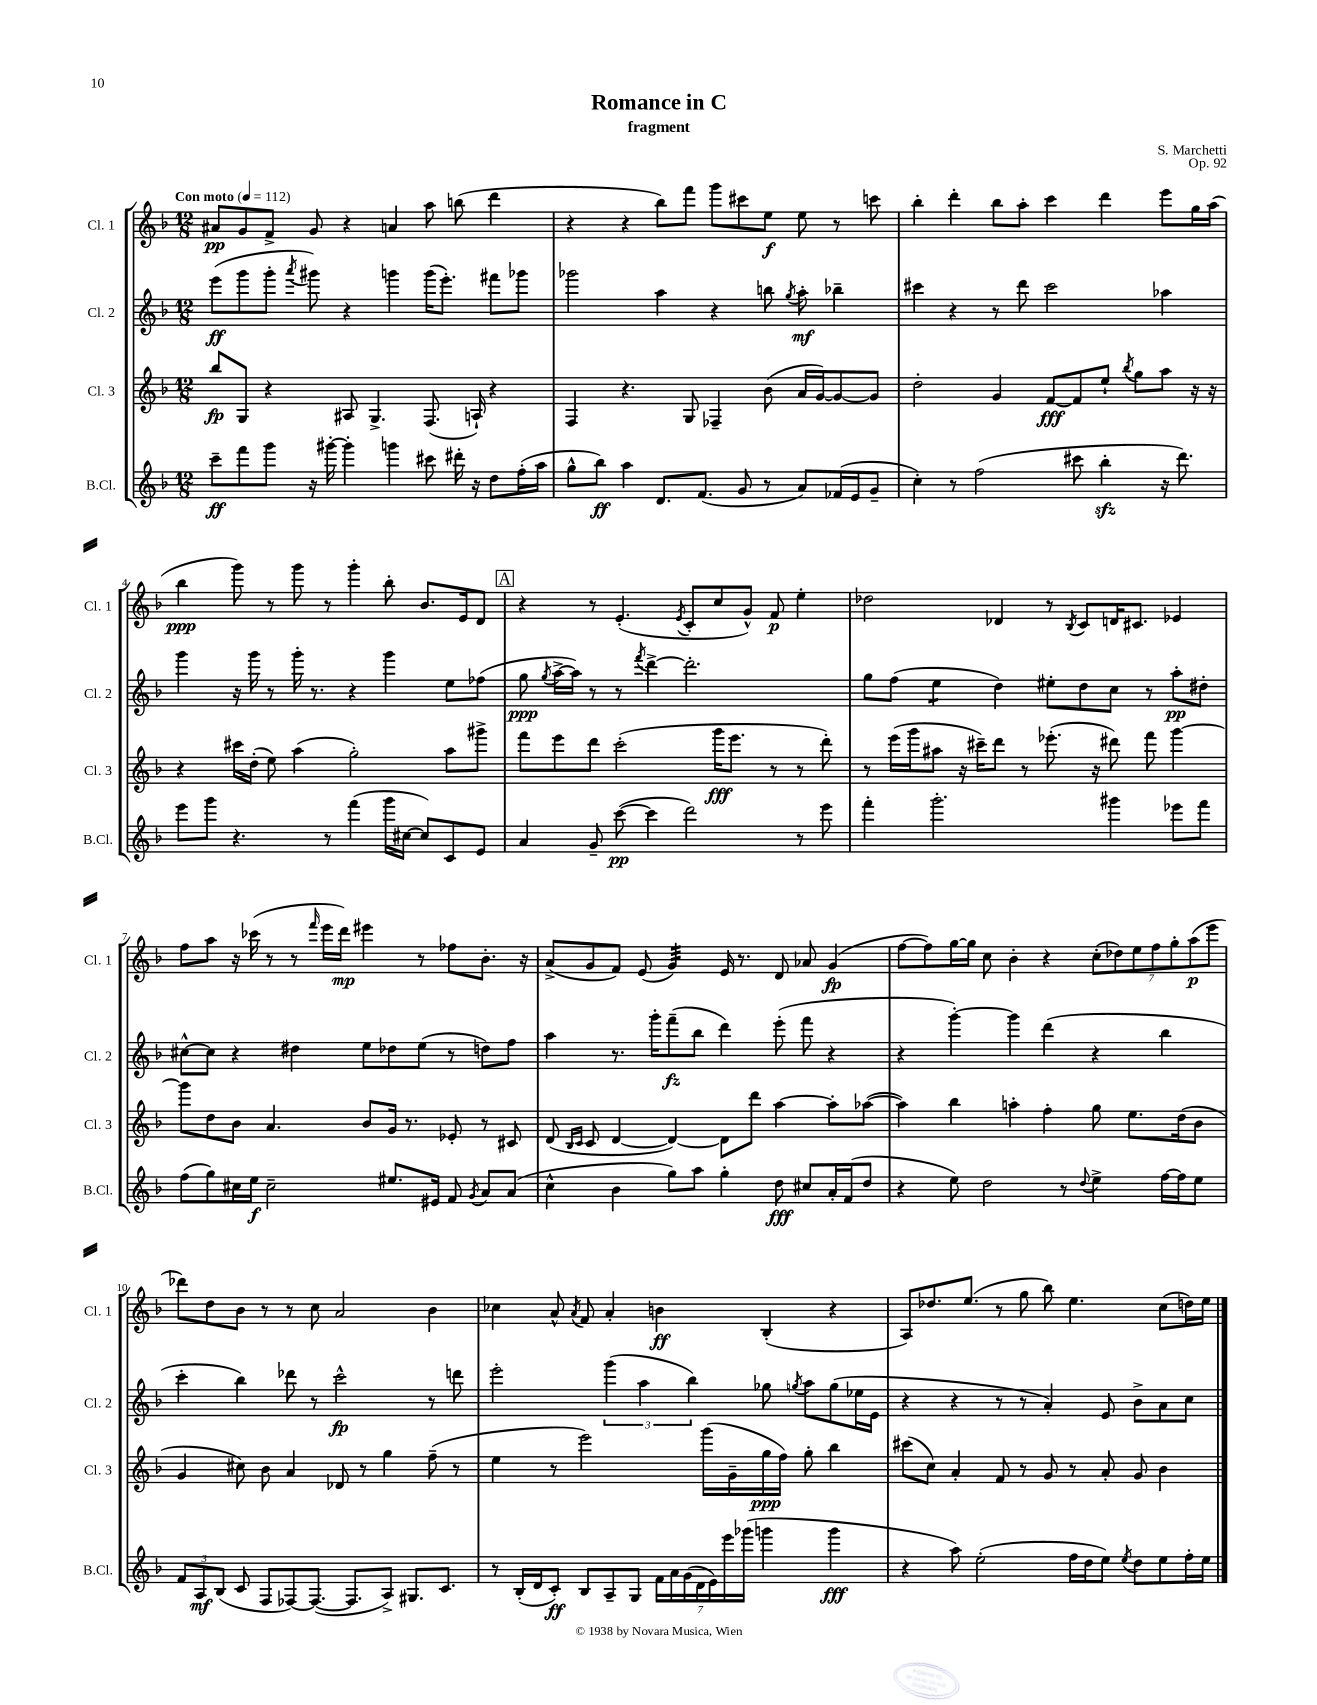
\header { title = "Romance in C" composer = "S. Marchetti" subtitle = "fragment" opus = "Op. 92" }
<<
\new StaffGroup <<
\new Staff = "s0" \with { instrumentName = "Cl. 1" shortInstrumentName = "Cl. 1" } {
    \clef treble \key f \major \numericTimeSignature \time 12/8 \tempo "Con moto" 4 = 112
    \autoBeamOff ais'8[\pp g'8 f'8]-> g'8 r4 a'4 a''8 b''8( d'''4 |
    r4 r4 bes''8[) f'''8] g'''8[ cis'''8 e''8]\f e''8 r8 c'''8 |
    bes''4-. d'''4-. bes''8[ a''8]-. c'''4 d'''4 e'''8[ g''16 a''16]( |
    bes''4\ppp g'''8) r8 g'''8 r8 g'''4-. bes''8-. bes'8.[ e'16 d'8] |
    \mark \markup { \box "A" } r4 r8 e'4.-.( \acciaccatura { e'8 } c'8[-. c''8 g'8]-^) f'8\p e''4-. |
    des''2 des'4 r8 \acciaccatura { bes8 } c'8[ d'16 cis'8.] ees'4 |
    f''8[ a''8] r16 ces'''16( r8 r8 \grace { f'''16 } e'''16[ d'''16]\mp) eis'''4 r8 fes''8[ bes'8.]-. r16 |
    a'8[->( g'8 f'8]) e'8( g'4:32) e'16 r8. d'8 aes'8 g'4\fp( |
    f''8[~ f''8) g''16~ g''16] c''8 bes'4-. r4 \tuplet 7/4 { c''8[-.( des''8) e''8 f''8 g''8-. a''8\p( e'''8] } |
    des'''8[) d''8 bes'8] r8 r8 c''8 a'2 bes'4 |
    ces''4 a'8-^ \acciaccatura { a'8 } f'8 a'4-. b'4\ff bes4-.( r4 |
    a8[) des''8. e''8.]( r8 g''8 bes''8) e''4. c''8[( d''16) e''16] \bar "|." |
}
\new Staff = "s1" \with { instrumentName = "Cl. 2" shortInstrumentName = "Cl. 2" } {
    \clef treble \key f \major \numericTimeSignature \time 12/8
    \autoBeamOff e'''8[\ff( g'''8 g'''8]-. \acciaccatura { a'''8 } gis'''8) r4 g'''4 g'''16[( e'''8.]-.) fis'''8[ ges'''8] |
    ges'''2 a''4 r4 b''8 \acciaccatura { g''8 } a''8-.\mf bes''4-- |
    cis'''4 r4 r8 d'''8 cis'''2 aes''4 |
    g'''4 r16 g'''16 r8 g'''16-. r8. r4 g'''4 e''8[ fes''8]( |
    \mark \markup { \box "A" } g''8\ppp \acciaccatura { g''8 } a''16[~-> a''16]) r8 r8 \acciaccatura { f'''8 } d'''4~-> d'''2.-. |
    g''8[ f''8]( e''4:8 d''4) eis''8[-. d''8 c''8] r8 a''8[-.\pp dis''8]-. |
    cis''8[~-^ cis''8] r4 dis''4 e''8[ des''8 e''8]( r8 d''8[) f''8] |
    a''4 r8. g'''16[-. f'''8--\fz( bes''8] d'''4) e'''8-.( f'''8 r4 |
    r4 g'''4~-.) g'''4 d'''4( r4 bes''4 |
    c'''4-. bes''4) des'''8 r8 c'''2-^\fp r8 d'''8 |
    e'''2-. \tuplet 3/2 { g'''4( a''4 bes''4) } ges''8 \acciaccatura { g''8 } a''8[ g''8( ees''16 e'16] |
    r4 r4 r8 r8 a'4-.) e'8 bes'8[-> a'8 c''8] \bar "|." |
}
\new Staff = "s2" \with { instrumentName = "Cl. 3" shortInstrumentName = "Cl. 3" } {
    \clef treble \key f \major \numericTimeSignature \time 12/8
    \autoBeamOff bes''8[\fp g8] r4 ais8 g4.-> f8.( a16-!) r4 |
    f4 r4. g8 fes4-- bes'8( a'16[ g'16~) g'8~ g'8] |
    d''2-. g'4 f'8[~\fff f'8 e''8]-! \acciaccatura { bes''8 } g''8[ a''8] r16 r16 |
    r4 cis'''16[ d''16]-.( e''8) a''4( g''2-.) a''8[ gis'''8]-> |
    \mark \markup { \box "A" } f'''8[ e'''8 d'''8] c'''2-.( g'''16[\fff e'''8.] r8 r8 d'''8-.) |
    r8 e'''16[( g'''16 ais''8] r16 cis'''16[--) d'''8] r8 ees'''8.-.( r16 dis'''8) f'''8 g'''4~ |
    g'''8[ d''8 bes'8] a'4. bes'8[ g'16] r8. ees'8-. r8 cis'8 |
    d'8( \grace { bes16[ c'16] } c'8 d'4~ d'4~) d'8[ d'''8] a''4~ a''8[-. aes''8]~( |
    aes''4) bes''4 a''4-. f''4-. g''8 e''8.[ d''16( bes'8] |
    g'4 cis''8) bes'8 a'4 des'8 r8 g''4 f''8--( r8 |
    e''4 r8 e'''2) g'''16[( g'16-- g''16\ppp f''16]) g''8-. bes''4 |
    cis'''8[( c''8]) a'4-. f'8 r8 g'8 r8 a'8-. g'8 bes'4 \bar "|." |
}
\new Staff = "s3" \with { instrumentName = "B.Cl." shortInstrumentName = "B.Cl." } {
    \clef treble \key f \major \numericTimeSignature \time 12/8
    \autoBeamOff c'''8[--\ff f'''8 g'''8] r16 gis'''16~-. gis'''4-. g'''4 cis'''8 dis'''16-. r16 d''8[ f''16-.( a''16] |
    g''8[-^ bes''8]\ff) a''4 d'8.[ f'8.]( g'8 r8 a'8[) fes'16( e'16 g'8]-- |
    c''4-.) r8 f''2( cis'''8 bes''4-.\sfz r16 d'''8.) |
    e'''8[ g'''8] r4. r8 f'''4( g'''16[ cis''16]~ cis''8[) c'8 e'8] |
    \mark \markup { \box "A" } a'4 g'8-- c'''8~\pp( c'''4 d'''2) r8 e'''8 |
    f'''4-. g'''2.-. gis'''4 ees'''8[ f'''8] |
    f''8[( g''8) cis''16 e''16]\f cis''2-- eis''8.[ eis'16] f'8 \acciaccatura { g'8 } a'8[ a'8]( |
    c''4-^ bes'4 g''8[) a''8] g''4-. d''8\fff cis''8[ a'16-. f'16( d''8] |
    r4 e''8) d''2 r8 \appoggiatura { d''8 } e''4-> f''16[~ f''16 e''8] |
    \tuplet 3/2 { f'8[ a8\mf bes8]( } c'8 f8[ fes8~) fes8.]~( fes8.[ a8]->) gis8.[ c'8.] |
    r8 bes16[-.( d'16 c'8]-.\ff) bes8[ a8-- g8] \tuplet 7/4 { f'16[ a'16 g'16( d'16 e'16) e'''16 ges'''16]( } g'''4 g'''4\fff |
    r4 a''8) e''2-.( f''16[ d''16 e''8]) \acciaccatura { e''8 } d''8[ e''8 f''16-. e''16] \bar "|." |
}
>>
>>
